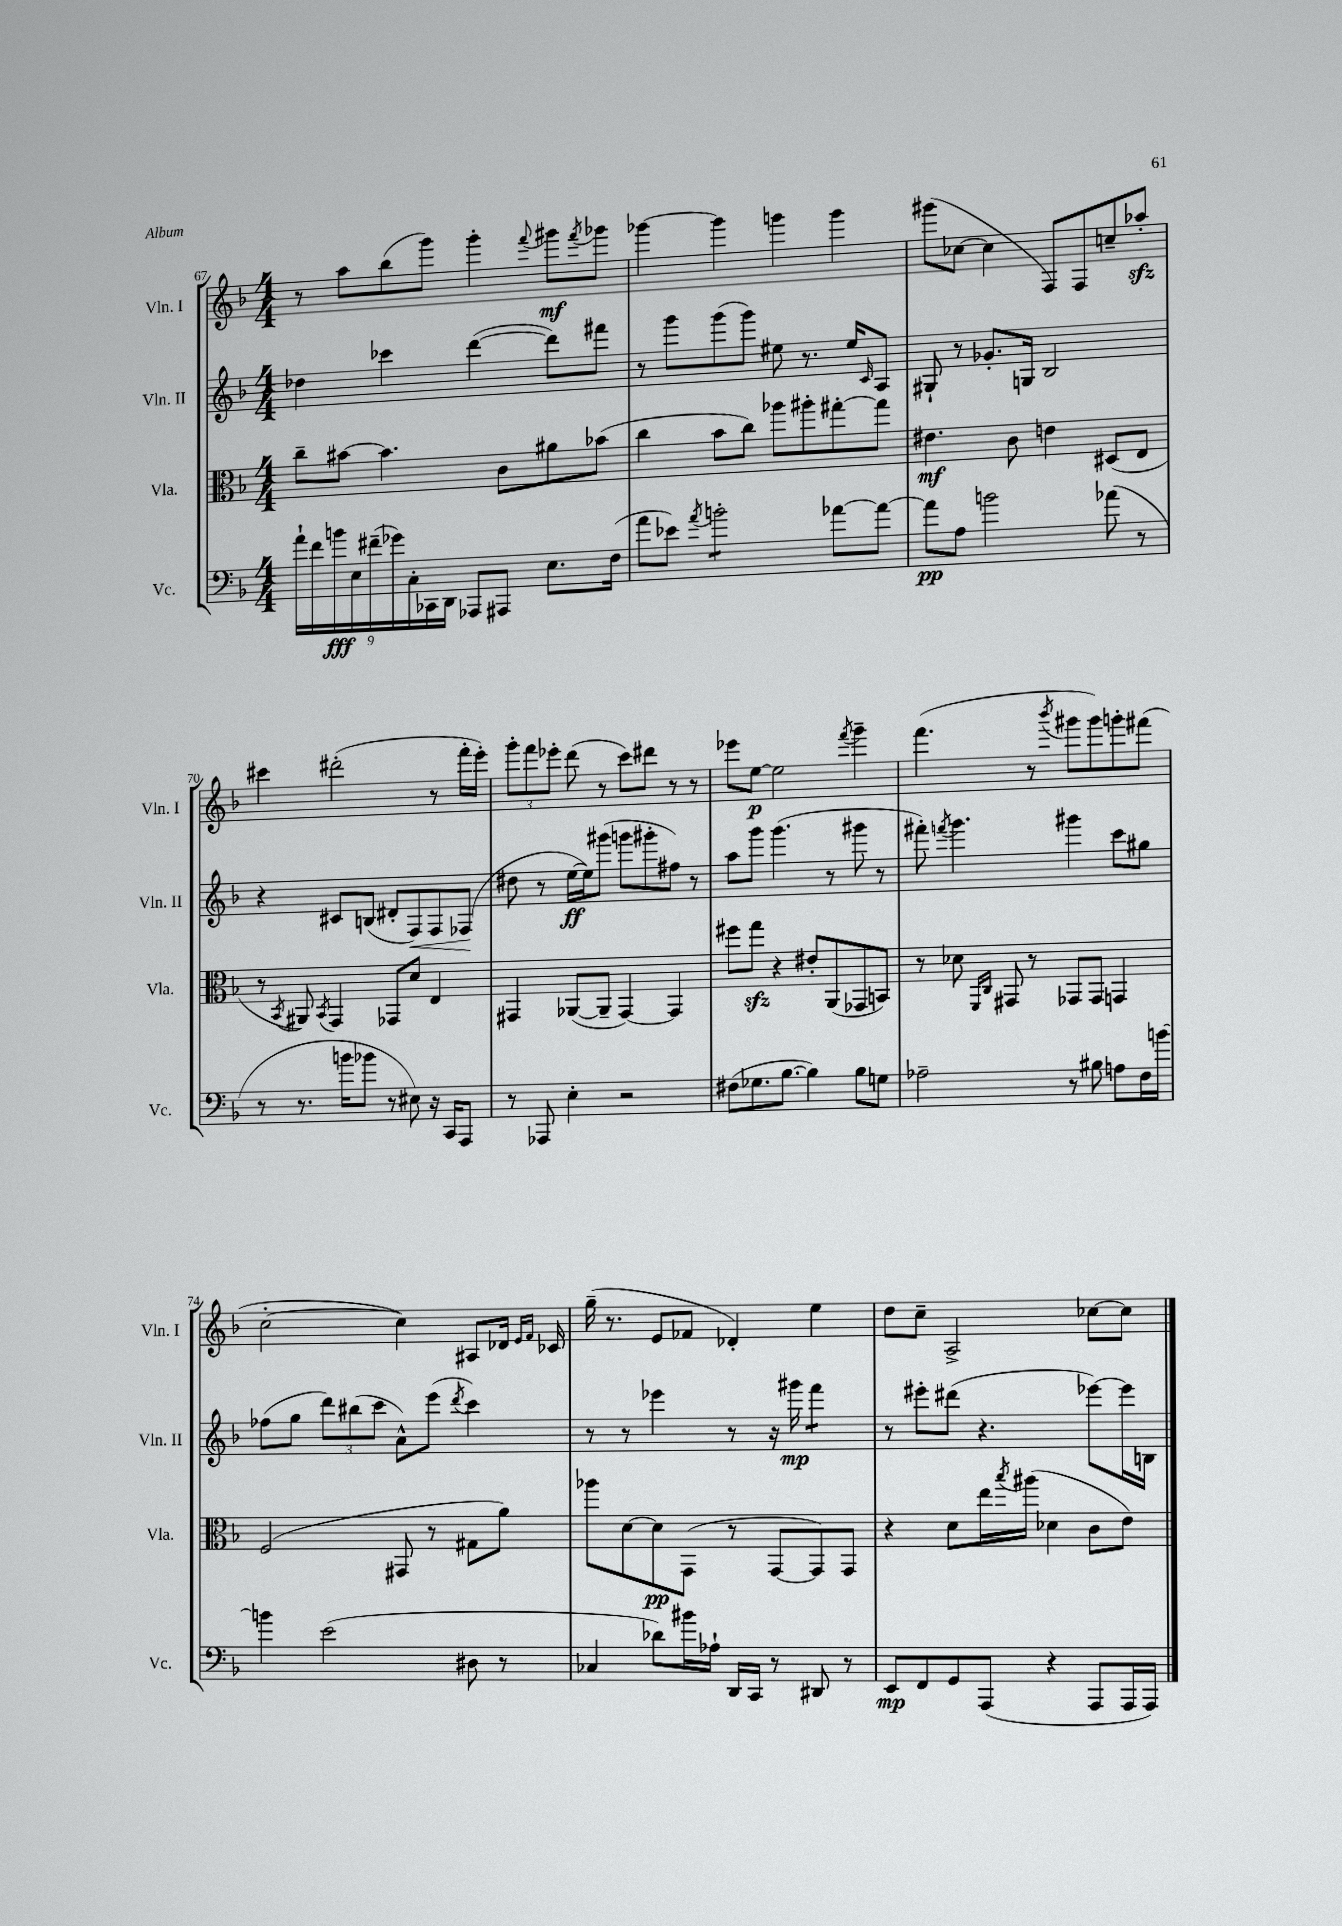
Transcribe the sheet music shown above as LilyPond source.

<<
\new StaffGroup <<
\new Staff = "s0" \with { instrumentName = "Vln. I" shortInstrumentName = "Vln. I" } {
    \clef treble \key f \major \numericTimeSignature \time 4/4
    r8 a''8 bes''8( g'''8) g'''4-. \appoggiatura { f'''8 } gis'''8\mf \acciaccatura { f'''8 } ges'''8 |
    ges'''4~ ges'''4 g'''4 g'''4 |
    gis'''8( ces''8~ ces''4 f8) f8 c''8-- aes''8-.\sfz |
    cis'''4 dis'''2-.( r8 f'''16-. e'''16-.) |
    \tuplet 3/2 { g'''8-. f'''8 ees'''8-. } d'''8( r8 c'''8) dis'''8 r8 r8 |
    ees'''8 e''8~\p e''2 \acciaccatura { f'''8 } g'''4-- |
    f'''4.( r8 \acciaccatura { bes'''8 } gis'''8 gis'''8) g'''8-. fis'''8( |
    c''2~-. c''4) ais8 des'16 \grace { e'16 f'16 } ces'16 |
    g''16--( r8. e'8 fes'8 des'4-.) e''4 |
    d''8 c''8-- a2-> ces''8~ ces''8 \bar "|." |
}
\new Staff = "s1" \with { instrumentName = "Vln. II" shortInstrumentName = "Vln. II" } {
    \clef treble \key f \major \numericTimeSignature \time 4/4
    des''4 ces'''4 d'''4~( d'''8) fis'''8 |
    r8 g'''8 g'''8( g'''8) eis''8 r8. eis''16 \grace { c'16 } a8 |
    gis8-! r8 ges'8.-. g16 bes2 |
    r4 cis'8 b8( dis'8-. f8\<) f8 fes8\!( |
    dis''8 r8 e''16~\ff e''16) gis'''8( g'''8 gis'''8-. fis''8) r8 |
    a''8 g'''8 g'''4.( r8 gis'''8 r8 |
    fis'''8-.) \acciaccatura { f'''8 } g'''4. gis'''4 c'''8 gis''8 |
    fes''8( g''8 \tuplet 3/2 { d'''8) bis''8( c'''8 } a'8-^) e'''8( \acciaccatura { d'''8 } c'''4) |
    r8 r8 ees'''4 r8 r16 gis'''16\mp f'''4:8 |
    r8 eis'''8-. dis'''8( r4. ees'''8~) ees'''16 b16 \bar "|." |
}
\new Staff = "s2" \with { instrumentName = "Vla." shortInstrumentName = "Vla." } {
    \clef alto \key f \major \numericTimeSignature \time 4/4
    c''8-- bis'8~ bis'4. c'8 ais'8 bes'8( |
    c''4 bes'8 c''8) aes''8 ais''8-. gis''8~-. gis''8 |
    eis'4.\mf c'8 e'4 dis8( e8 |
    r8 \acciaccatura { bes,8 } ais,8) \acciaccatura { bes,8 } g,4 ges,8 d'8 e4 |
    gis,4 aes,8~( aes,8-- gis,4~) gis,4 |
    fis''8 g''8\sfz r4 eis'8-. a,8( ges,8 b,8) |
    r8 des'8 \grace { f,16 c16 } gis,8 r8 ges,8 ges,8 g,4 |
    f2( gis,8 r8 gis8 a'8) |
    aes''8 d'8~ d'8\pp g,8( r8 g,8~ g,8) g,8 |
    r4 d'8 e''16 \acciaccatura { bes''8 } ais''16( des'4 c'8 e'8) \bar "|." |
}
\new Staff = "s3" \with { instrumentName = "Vc." shortInstrumentName = "Vc." } {
    \clef bass \key f \major \numericTimeSignature \time 4/4
    \tuplet 9/8 { a'16-! f'16 b'16\fff e16 fis'16--( ges'16) c16-. ces,16 d,16 } aes,,8 ais,,8 e8. f16( |
    a'8 ees'8) \acciaccatura { a'8 } b'2:8-. aes'8~ aes'8~ |
    aes'8\pp a8 b'2 aes'8( r8 |
    r8 r8. b'16 bes'8 r8 eis8) r16 c,16 a,,8 |
    r8 aes,,8 e4-. r2 |
    fis8( ges8. bes8.~ bes4) bes8 g8 |
    aes2-- r8 bis8 a8 f16 b'16~ |
    b'4 e'2( dis8 r8 |
    ces4 des'8) bis'16 aes16-! d,16 c,16 r8 dis,8 r8 |
    e,8\mp f,8 g,8 a,,8( r4 a,,8 a,,16 a,,16) \bar "|." |
}
>>
>>
\layout { \context { \Score currentBarNumber = #67 } }
